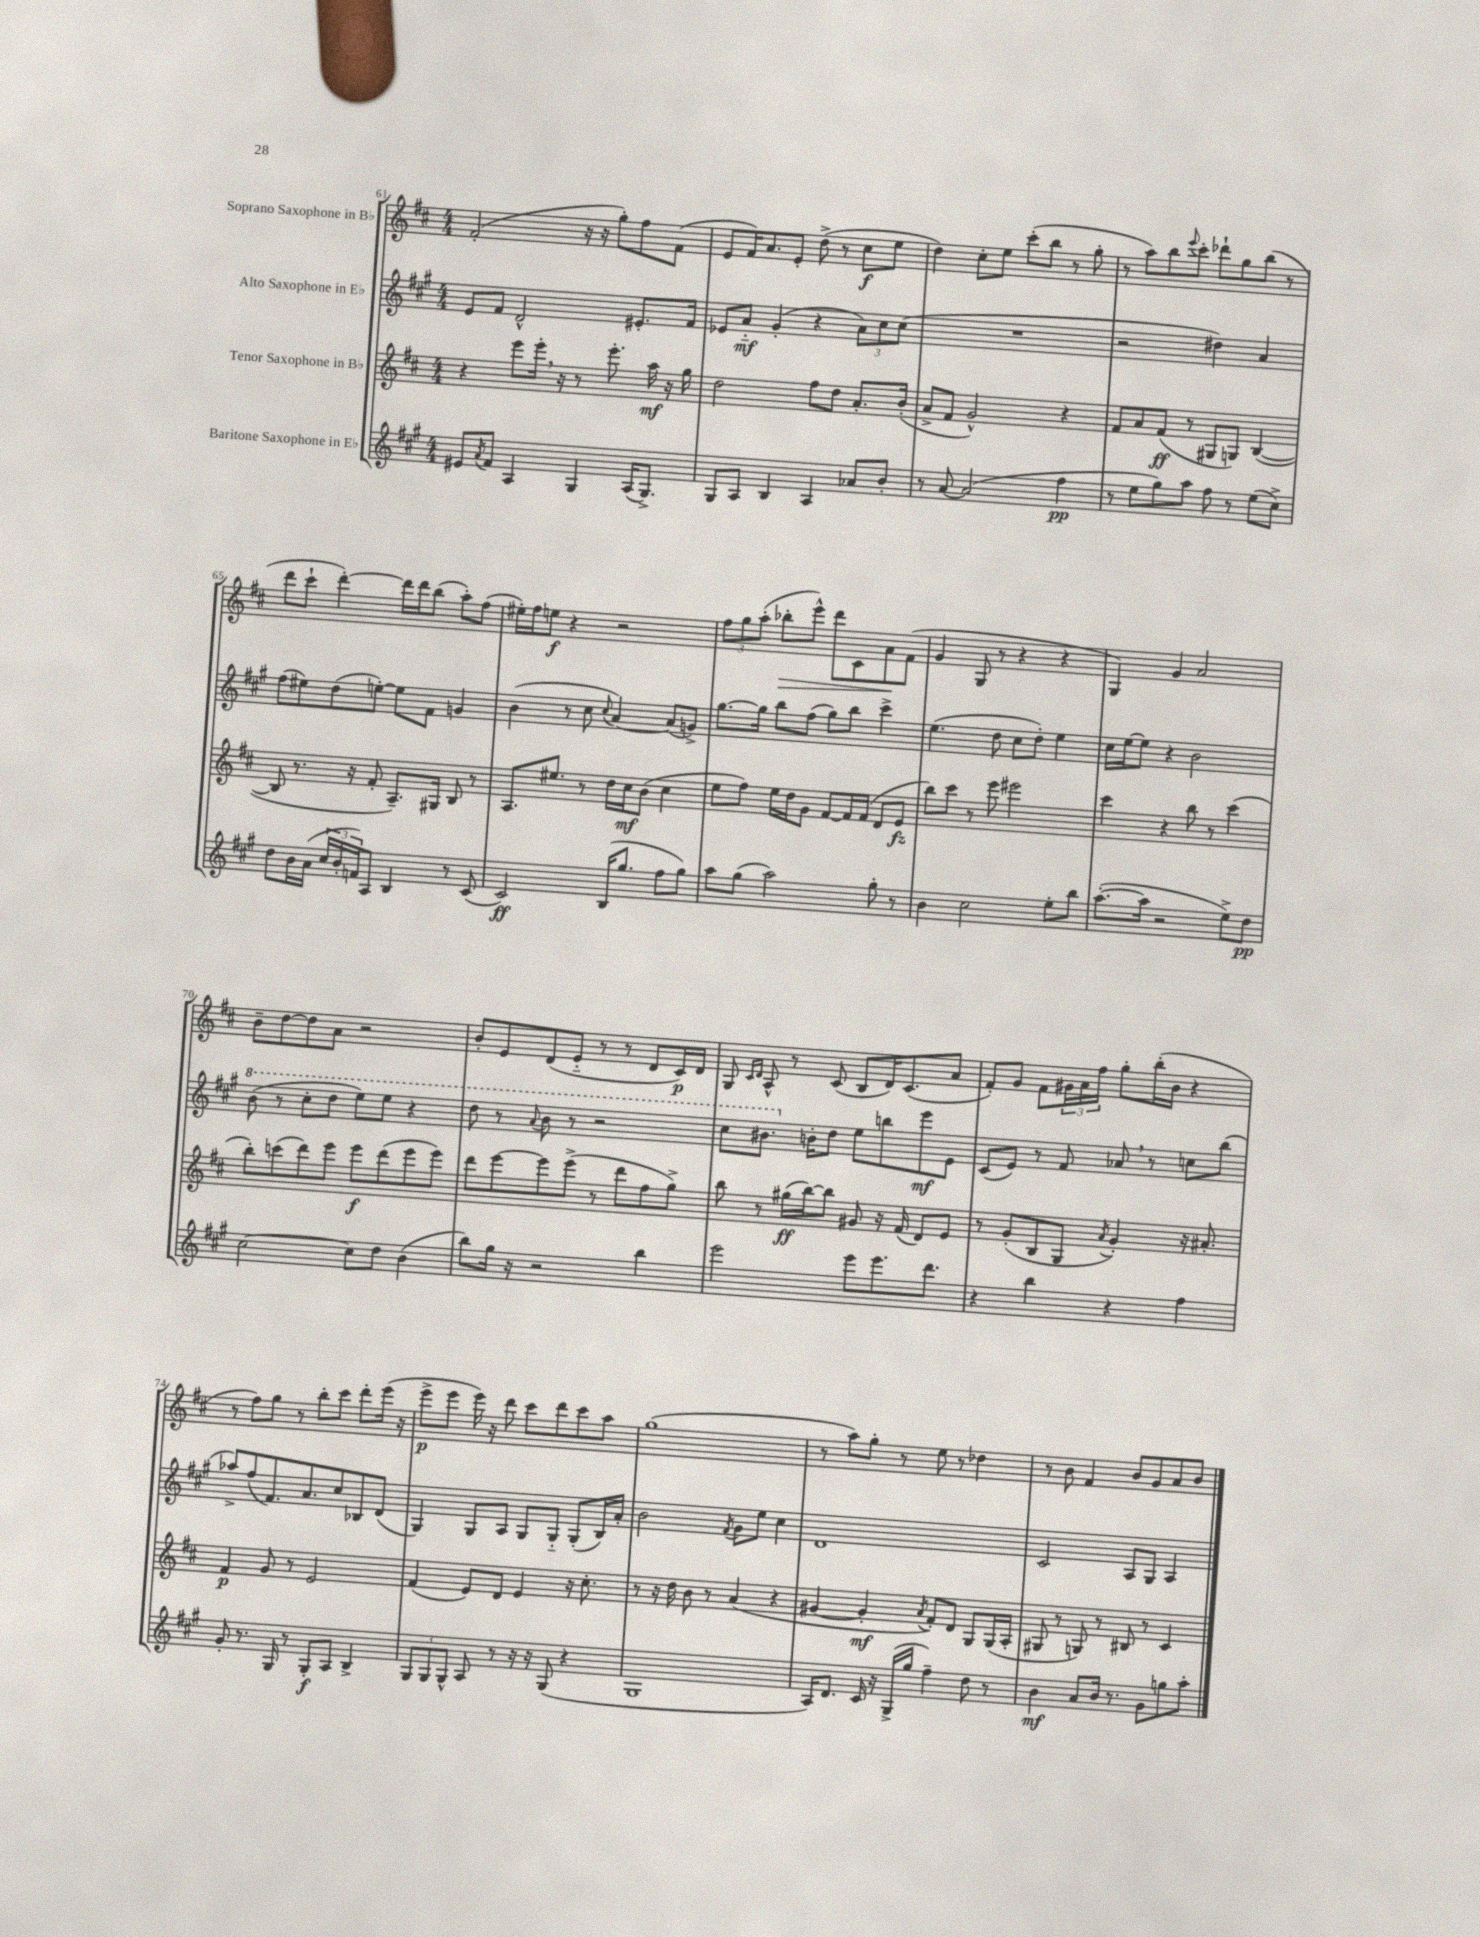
<<
\new StaffGroup <<
\new Staff = "s0" \with { instrumentName = "Soprano Saxophone in Bb" } {
    \clef treble \key d \major \numericTimeSignature \time 4/4
    fis'2-.( r16 r16 g''8-.) fis''8 fis'8( |
    e'8 fis'16) a'8. e'8-. d''8->( r8 cis''8\f e''8 |
    d''4) cis''8-. e''8 cis'''8-.( b''8 r8 g''8-. |
    r8 a''8) b''8 \appoggiatura { e'''8 } cis'''8-. des'''8-! g''8 b''8( r8 |
    d'''8 cis'''8-! d'''4~-.) d'''16 d'''16 b''8( a''8-.) fis''8( |
    eis''16-.) fis''16 e''8\f r4 r2 |
    \tuplet 3/2 { fis''8 g''8 a''8-.( } bes''8-.\> e'''8-^) d'''8 cis'8 a'8\! fis'8( |
    g'4 g8 r8 r4 r4 |
    g4) g'4 a'2 |
    b'8-- d''8~ d''8 a'8 r2 |
    b'8-. e'8 d'8( e'8-_ r8 r8 d'8 cis'16\p) d'16 |
    g8 \grace { cis'16 d'16 } a8-^ r8 cis'8( b8 d'16) cis'8.( a'8 |
    fis'8-.) g'8 fis'8 \tuplet 3/2 { gis'16 a'16 fis''16 } g''8-. b''16-.( b'16 r4 |
    r8 fis''8) g''8 r8 b''8-. cis'''8 d'''8-. e'''16( r16 |
    e'''8->\p e'''8 e'''16) r16 d'''8 cis'''8 d'''8 cis'''8 a''8 |
    g''1( |
    r8 a''8) g''8-. r8 e''8 r8 des''4 |
    r8 b'8 fis'4 b'8 g'8 a'8 b'8 \bar "|." |
}
\new Staff = "s1" \with { instrumentName = "Alto Saxophone in Eb" } {
    \clef treble \key a \major \numericTimeSignature \time 4/4
    e'8 fis'8 d'2-^ eis'8.-. fis'16 |
    ees'8 a'8-_\mf gis'4-.( r4 \tuplet 3/2 { a'8) cis''8 cis''8( } |
    R1 |
    r2 dis''4) a'4 |
    fis''8( eis''8) d''8( e''8~-.) e''8 fis'8 g'4 |
    b'4( r8 cis''8 \appoggiatura { cis''8 } a'4~) a'8( g'8->) |
    gis''8.~ gis''16 b''8 fis''8( gis''8) b''8 cis'''4-> |
    e''4.( d''8 cis''8 d''8-.) e''4 |
    cis''16 e''16~ e''8 r4 b'2 |
    \ottava #1 b''8( r8 cis'''8-. d'''8 e'''8) e'''8 r4 |
    d'''8 r8 \appoggiatura { a''8 } b''8 r8 r2 |
    cis'''8 bis''8. \ottava #0 b'!16-. d''8 e''8 b''8 e'''8\mf e'8 |
    cis'8( e'8) r8 fis'8 aes'8 \breathe r8 c''8 b''8( |
    aes''8->) fis''8( fis'8.) a'8. cis''8 bes8 d'8( |
    gis4) gis8 a8 gis8 gis8-_ gis8-.( b16) a'16-. |
    b'2 \acciaccatura { fis'8 } gis'8 e''8 cis''4 |
    d'1 |
    cis'2 a8 gis8 a4 \bar "|." |
}
\new Staff = "s2" \with { instrumentName = "Tenor Saxophone in Bb" } {
    \clef treble \key d \major \numericTimeSignature \time 4/4
    r4 e'''8 e'''16-. \breathe r16 r8 e'''8.-. a''16\mf r16 g''16 |
    d''2 fis''8 d''8 a'8.-. b'16-.( |
    a'8-> fis'8 g'2-^) r4 |
    fis'8 a'8 fis'8\ff( r8 gis8 g8) b4~( |
    b8 r8. r16 fis'8-. a8.--) gis16 b8 r8 |
    a8. eis''8. r8 d''16 cis''16\mf b'8( cis''4 |
    e''8 fis''8) e''16 d''16 g'8 fis'8~ fis'16 fis'16( d'8 e'8\fz |
    b''8) cis'''8 r8 e'''8 eis'''2 |
    cis'''4 r4 b''8 r8 cis'''4( |
    b''8-.) c'''8( d'''8) e'''8 e'''8\f d'''8( e'''8 e'''8) |
    d'''8 e'''8~ e'''8 e'''8->( r8 d'''8 fis''8 g''8->) |
    b''8 r8 gis''16\ff( b''16~) b''8 gis'8 r16 fis'16( d'8) e'8 |
    r8 g'8-.( b8 g8 \acciaccatura { a'8 } g'4-.) r16 ais'8.-. |
    fis'4\p g'8 r8 e'2 |
    fis'4( e'8) d'8 e'4 r16 cis''8.-. |
    r8 r16 d''16 b'8 r8 a'4( r4 |
    gis'4~ gis'4-.\mf \acciaccatura { a'8 } fis'8-.) d'8 g8 g16( a16-. |
    gis8 r8 g8) r8 bis8 r8 cis'4 \bar "|." |
}
\new Staff = "s3" \with { instrumentName = "Baritone Saxophone in Eb" } {
    \clef treble \key a \major \numericTimeSignature \time 4/4
    eis'8 \acciaccatura { a'8 } fis'8 a4 gis4 a16( gis8.->) |
    gis8 a8 b4 a4 aes'8 b'8-. |
    r8 a'8~ a'2( fis''4\pp |
    r8 e''8 gis''8) a''8 fis''8 r8 e''8( cis''8->) |
    d''8 b'16 a'16( \tuplet 3/2 { cis''16 b'16-. f'16) } a8 b4 r8 cis'8( |
    cis'2\ff) b16( gis''8. fis''8 gis''8) |
    a''8 gis''8( a''2) gis''8-. r8 |
    b'4 cis''2 e''8-. b''8 |
    a''8.~-.( a''16 r2 e''8->) d''8\pp |
    cis''2~ cis''8 d''8 b'4( |
    b''8) gis''16 r16 r2 b''4 |
    e'''2 e'''8 e'''8. d'''8. |
    r4 b''4 r4 fis''4 |
    gis'8-. r8. gis16 r8 gis8-.\f a8 b4-> |
    \tuplet 3/2 { gis8 gis8 gis8-^ } a8 r8 r16 r16 gis8( r4 |
    gis1 |
    a16) d'8. cis'16 r16 gis16->( gis''16 fis''4--) d''8 r8 |
    b'4\mf a'8 b'16 r8. gis'8 g''8 a''8-. \bar "|." |
}
>>
>>
\layout { \context { \Score currentBarNumber = #61 } }
